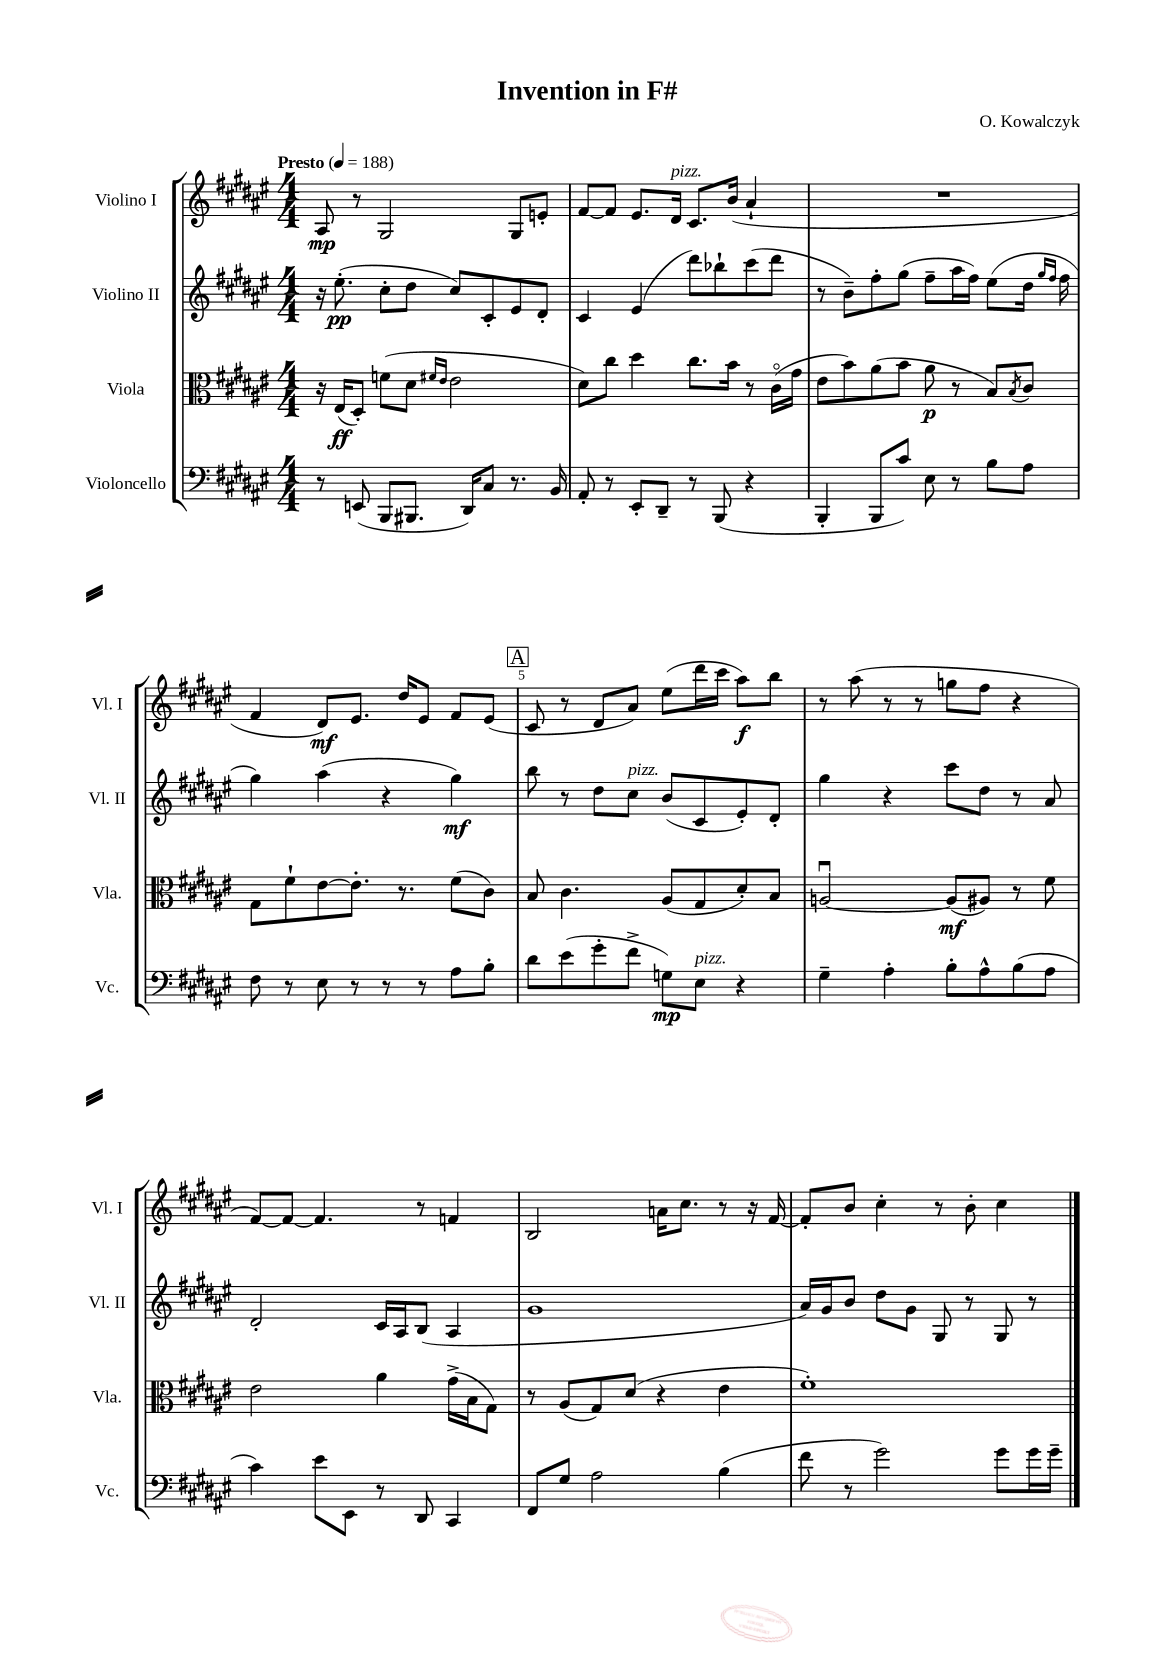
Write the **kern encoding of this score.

**kern	**dynam	**kern	**dynam	**kern	**dynam	**kern	**dynam
*part4	*part4	*part3	*part3	*part2	*part2	*part1	*part1
*staff4	*staff4	*staff3	*staff3	*staff2	*staff2	*staff1	*staff1
*I"Violoncello	*	*I"Viola	*	*I"Violino II	*	*I"Violino I	*
*I'Vc.	*	*I'Vla.	*	*I'Vl. II	*	*I'Vl. I	*
*clefF4	*	*clefC3	*	*clefG2	*	*clefG2	*
*k[f#c#g#d#a#e#]	*	*k[f#c#g#d#a#e#]	*	*k[f#c#g#d#a#e#]	*	*k[f#c#g#d#a#e#]	*
*M4/4	*	*M4/4	*	*M4/4	*	*M4/4	*
*MM188	*	*MM188	*	*MM188	*	*MM188	*
=1	=1	=1	=1	=1	=1	=1	=1
!	!	!	!	!	!	!LO:TX:a:B:t=Presto	!
8r	.	16r	.	16r	.	8A#/	mp
.	.	(16E#/KL	ff	(8.ee#'\	pp	.	.
(8EEn/	.	8D#'/J)	.	.	.	8r	.
8BBB/L	.	(8fn\L	.	8cc#'\L	.	2G#/	.
8.BBB#X/J	.	8d#\J	.	8dd#\J	.	.	.
.	.	16qqf#X/LL	.	.	.	.	.
.	.	16qqe#/JJ	.	.	.	.	.
.	.	2e#\	.	8cc#/L)	.	.	.
16DD#/KL)	.	.	.	.	.	.	.
8C#/J	.	.	.	8c#'/	.	.	.
8.r	.	.	.	8e#/	.	8G#/L	.
.	.	.	.	8d#'/J	.	8en'/J	.
16BB/	.	.	.	.	.	.	.
=2	=2	=2	=2	=2	=2	=2	=2
8AA#'/	.	8d#\L)	.	4c#/	.	[8f#/L	.
8r	.	8cc#\J	.	.	.	8f#/J]	.
8EE#'/L	.	4dd#\	.	(4e#/	.	8.e#/L	.
8DD#~/J	.	.	.	.	.	.	.
!	!	!	!	!	!	!LO:TX:a:i:t=pizz.	!
.	.	.	.	.	.	16d#/Jk	.
8r	.	8.cc#\L	.	8ddd#\L)	.	8.c#/L	.
(8BBB/	.	.	.	8bb-X`\	.	.	.
.	.	16b\Jk	.	.	.	(16b/Jk	.
4r	.	8r	.	(8ccc#\	.	4a#`/	.
.	.	(16c#\LL	.	8ddd#\J	.	.	.
.	.	16g#\JJ	.	.	.	.	.
=3	=3	=3	=3	=3	=3	=3	=3
4BBB'/	.	8e#\L	.	8r	.	1r	.
.	.	8b\)	.	8b~\L)	.	.	.
8BBB/L	.	(8a#\	.	8ff#'\	.	.	.
8c#/J)	.	8b\J	.	(8gg#\J	.	.	.
8E#\	.	8a#\	p	8ff#~\L	.	.	.
8r	.	8r	.	16aa#\L	.	.	.
.	.	.	.	16ff#\JJ)	.	.	.
8B\L	.	8B/L)	.	(8ee#\L	.	.	.
.	.	8qB/	.	.	.	.	.
8A#\J	.	8c#/J	.	16dd#\Jk	.	.	.
.	.	.	.	16qqgg#/LL	.	.	.
.	.	.	.	16qqff#/JJ	.	.	.
.	.	.	.	16ff#\	.	.	.
!!LO:LB:g=z
=4	=4	=4	=4	=4	=4	=4	=4
8F#\	.	8G#\L	.	4gg#\)	.	4f#/	.
8r	.	8f#`\	.	.	.	.	.
8E#\	.	[8e#\	.	(4aa#\	.	8d#/L)	mf
8r	.	8.e#'\J]	.	.	.	8.e#/J	.
8r	.	.	.	4r	.	.	.
.	.	8.r	.	.	.	16dd#/KL	.
8r	.	.	.	.	.	8e#/J	.
8A#\L	.	(8f#\L	.	4gg#\)	mf	8f#/L	.
8B'\J	.	8c#\J)	.	.	.	(8e#/J	.
!!LO:REH:place=s1:t=A
=5	=5	=5	=5	=5	=5	=5	=5
8d#\L	.	8B/	.	8bb\	.	8c#/	.
(8e#\	.	4.c#\	.	8r	.	8r	.
8g#'\	.	.	.	8dd#\L	.	8d#/L	.
!	!	!	!	!LO:TX:a:i:t=pizz.	!	!	!
8f#^\J	.	.	.	8cc#\J	.	8a#/J)	.
8Gn\L)	mp	(8A#/L	.	(8b/L	.	(8ee#\L	.
!LO:TX:a:i:t=pizz.	!	!	!	!	!	!	!
8E#\J	.	8G#/	.	8c#/	.	16ddd#\L	.
.	.	.	.	.	.	16ccc#\JJ	.
4r	.	8d#'/)	.	8e#'/)	.	8aa#\L)	f
.	.	8B/J	.	8d#'/J	.	8bb\J	.
=6	=6	=6	=6	=6	=6	=6	=6
4G#~\	.	[2Anu/	.	4gg#\	.	8r	.
.	.	.	.	.	.	(8aa#\	.
4A#'\	.	.	.	4r	.	8r	.
.	.	.	.	.	.	8r	.
8B'\L	.	(8A/L]	mf	8ccc#\L	.	8ggn\L	.
8A#^^\	.	8A#X/J)	.	8dd#\J	.	8ff#\J	.
(8B\	.	8r	.	8r	.	4r	.
8A#\J	.	8f#\	.	8a#/	.	.	.
!!LO:LB:g=z
=7	=7	=7	=7	=7	=7	=7	=7
4c#\)	.	2e#\	.	2d#'/	.	[8f#/L)	.
.	.	.	.	.	.	8f#/J_	.
8e#\L	.	.	.	.	.	4.f#/]	.
8EE#\J	.	.	.	.	.	.	.
8r	.	4a#\	.	16c#/LL	.	.	.
.	.	.	.	16A#/J	.	.	.
8DD#/	.	.	.	(8B/J	.	8r	.
4CC#/	.	(16g#^\LL	.	4A#/	.	4fn/	.
.	.	16B\J	.	.	.	.	.
.	.	8G#\J)	.	.	.	.	.
=8	=8	=8	=8	=8	=8	=8	=8
8FF#/L	.	8r	.	1g#	.	2B/	.
8G#/J	.	(8A#/L	.	.	.	.	.
2A#\	.	8G#/)	.	.	.	.	.
.	.	(8d#/J	.	.	.	.	.
.	.	4r	.	.	.	16an\KL	.
.	.	.	.	.	.	8.cc#\J	.
(4B\	.	4e#\	.	.	.	8r	.
.	.	.	.	.	.	16r	.
.	.	.	.	.	.	[16f#/	.
=9	=9	=9	=9	=9	=9	=9	=9
8f#\	.	1f#')	.	16a#/LL)	.	8f#'/L]	.
.	.	.	.	16g#/J	.	.	.
8r	.	.	.	8b/J	.	8b/J	.
2g#\)	.	.	.	8dd#\L	.	4cc#'\	.
.	.	.	.	8g#\J	.	.	.
.	.	.	.	8G#/	.	8r	.
.	.	.	.	8r	.	8b'\	.
8g#\L	.	.	.	8G#/	.	4cc#\	.
16g#\L	.	.	.	8r	.	.	.
16g#~\JJ	.	.	.	.	.	.	.
==	==	==	==	==	==	==	==
*-	*-	*-	*-	*-	*-	*-	*-
